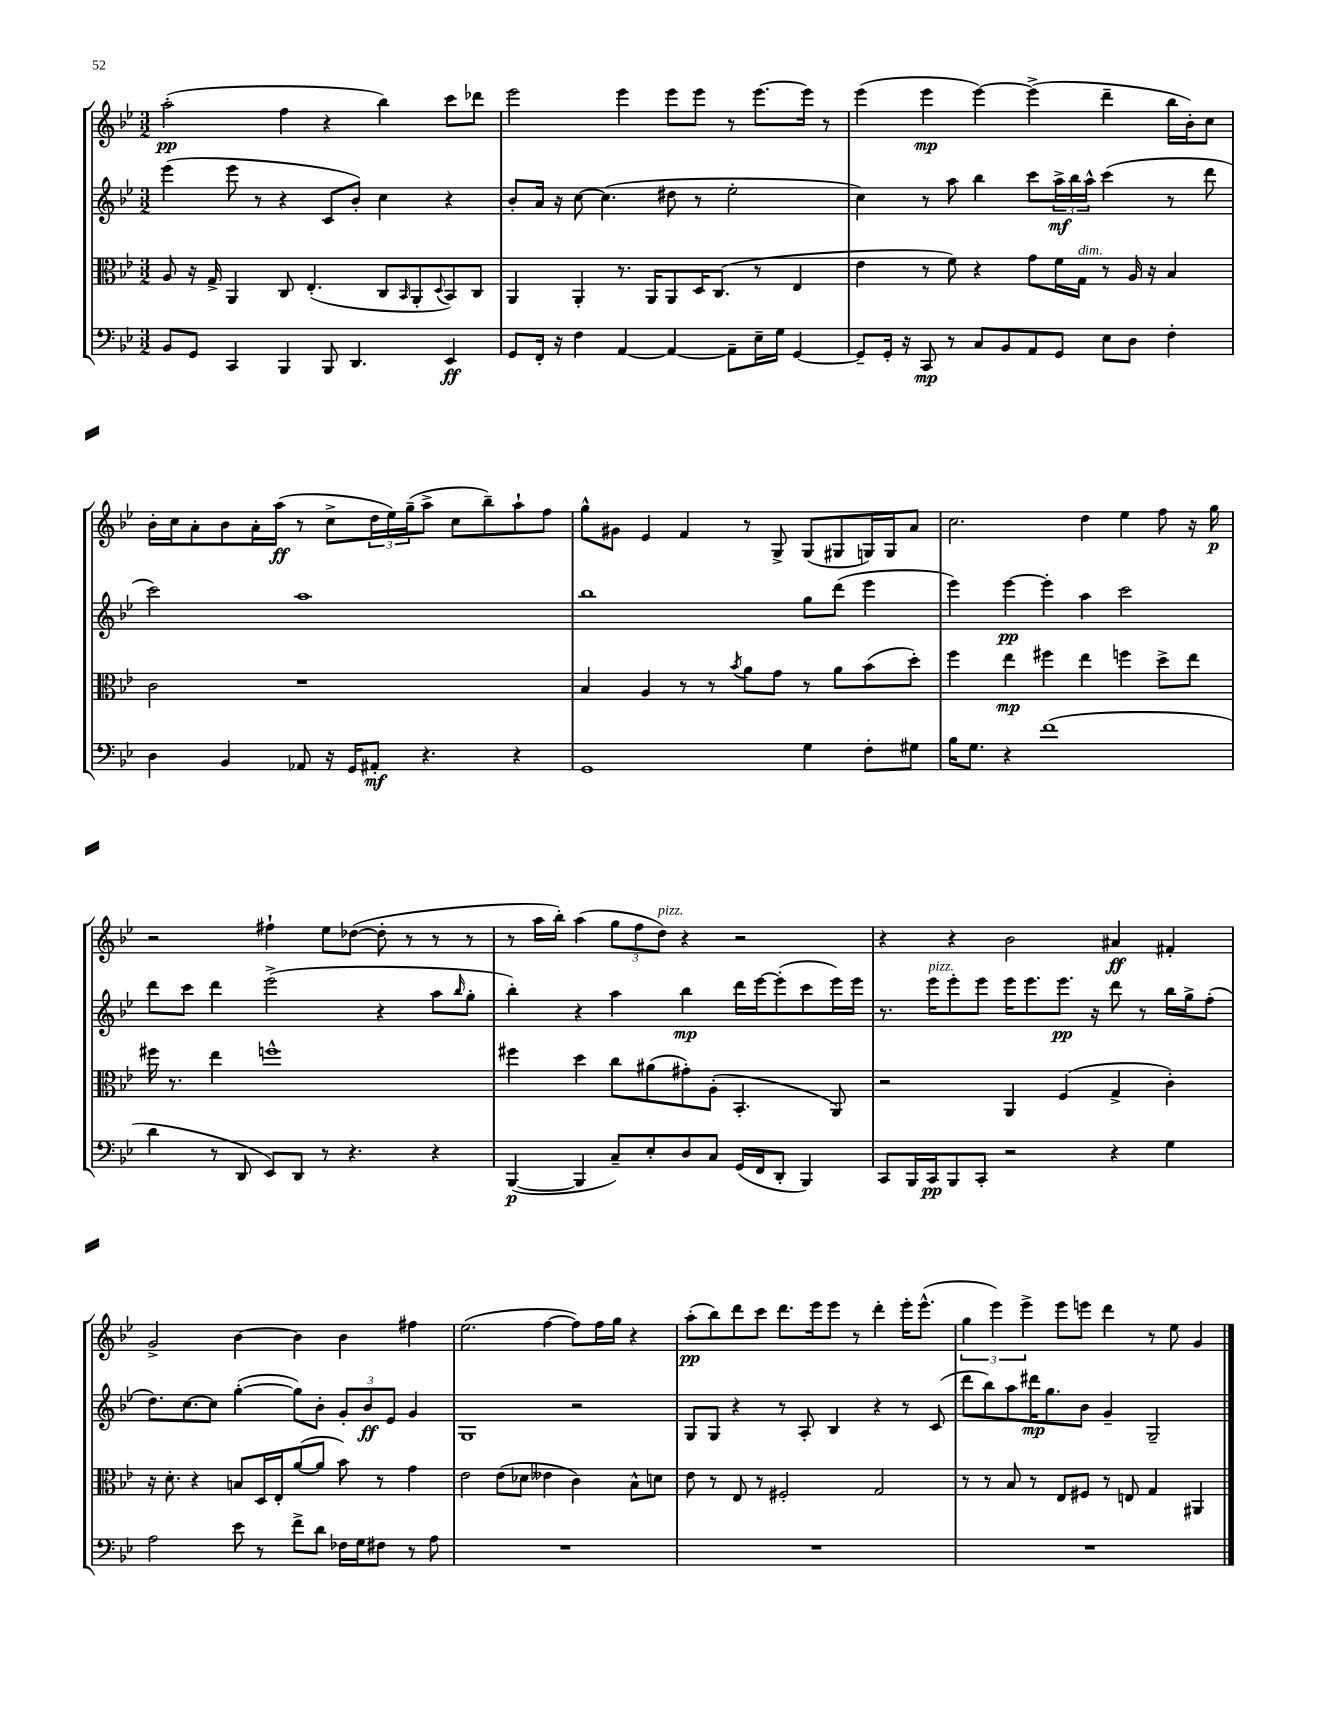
<<
\new StaffGroup <<
\new Staff = "s0" {
    \clef treble \key bes \major \numericTimeSignature \time 3/2
    a''2-.\pp( f''4 r4 bes''4) c'''8 des'''8 |
    ees'''2 ees'''4 ees'''8 ees'''8 r8 ees'''8.~ ees'''16 r8 |
    ees'''4( ees'''4\mp ees'''4~) ees'''4->( d'''4-- bes''16 bes'16-.) c''8 |
    bes'16-. c''16 a'8-. bes'8 a'16-. a''16\ff( r8 c''8-> \tuplet 3/2 { d''16 ees''16) g''16--( } a''8-> c''8 bes''8--) a''8-! f''8 |
    g''8-^ gis'8 ees'4 f'4 r8 g8-> g8( gis8 g16) g16 a'8 |
    c''2. d''4 ees''4 f''8 r16 g''16\p |
    r2 fis''4-! ees''8 des''8~( des''8-. r8 r8 r8 |
    r8 a''16 bes''16-.) a''4( \tuplet 3/2 { g''8 f''8 d''8^\markup { \italic "pizz." }) } r4 r2 |
    r4 r4 bes'2 ais'4\ff fis'4-. |
    g'2-> bes'4~ bes'4 bes'4 fis''4 |
    ees''2.( f''4~ f''8) f''16 g''16 r4 |
    a''8-.\pp( bes''8) d'''8 c'''8 d'''8. ees'''16 ees'''8 r8 d'''4-. ees'''16-. ees'''8.-^( |
    \tuplet 3/2 { g''4 ees'''4) ees'''4-> } ees'''8 e'''8 d'''4 r8 ees''8 g'4 \bar "|." |
}
\new Staff = "s1" {
    \clef treble \key bes \major \numericTimeSignature \time 3/2
    ees'''4( ees'''8 r8 r4 c'8 bes'8-.) c''4 r4 |
    bes'8-. a'16 r16 c''8~ c''4.( dis''8 r8 ees''2-. |
    c''4) r8 a''8 bes''4 c'''8 \tuplet 3/2 { a''16->\mf bes''16 a''16-^ } c'''4( r8 d'''8 |
    c'''2) a''1 |
    bes''1 g''8 d'''8( ees'''4 |
    ees'''4) ees'''4~\pp ees'''4-. a''4 c'''2 |
    d'''8 c'''8 d'''4 ees'''2->( r4 a''8 \grace { bes''16 } g''8-. |
    bes''4-.) r4 a''4 bes''4\mp d'''16 ees'''16~ ees'''8-.( c'''8 ees'''16) ees'''16 |
    r8. ees'''16^\markup { \italic "pizz." } ees'''8-. ees'''8 ees'''16 ees'''8. ees'''8.\pp r16 d'''8 r8 bes''16 g''16-> f''8-.( |
    d''8.) c''8.~ c''8 g''4~-.( g''8) bes'8-. \tuplet 3/2 { g'8-. bes'8\ff ees'8 } g'4 |
    g1 r2 |
    g8 g8 r4 r8 a8-. bes4 r4 r8 c'8( |
    d'''8 bes''8) a''8 dis'''16\mp g''8. bes'8 g'4-- g2-- \bar "|." |
}
\new Staff = "s2" {
    \clef alto \key bes \major \numericTimeSignature \time 3/2
    a8 r16 g16-> a,4 c8 ees4.-.( c8 \grace { bes,16 } a,8-. \appoggiatura { d8 } bes,8) c8 |
    a,4 a,4-. r8. a,16 a,8 d16 c8.( r8 ees4 |
    ees'4 r8 f'8) r4 g'8 f'16 g16^\markup { \italic "dim." } r8 a16 r16 bes4 |
    c'2 r1 |
    bes4 a4 r8 r8 \acciaccatura { bes'8 } a'8 g'8 r8 a'8 bes'8( d''8-.) |
    f''4 ees''4\mp fis''4 ees''4 f''4 d''8-> ees''8 |
    fis''16 r8. ees''4 f''1-^ |
    fis''4 d''4 c''8 ais'8( gis'8-.) a8-.( bes,4.-. a,8) |
    r2 a,4 f4( g4-> c'4-.) |
    r16 d'8.-. r4 b8 d16 ees16-. a'8~( a'8 bes'8) r8 g'4 |
    ees'2 ees'8( des'8 eeses'4 c'4) bes8-^ d'8 |
    ees'8 r8 ees8 r8 fis2-. g2 |
    r8 r8 bes8 r8 ees8 fis8 r8 e8 g4 ais,4 \bar "|." |
}
\new Staff = "s3" {
    \clef bass \key bes \major \numericTimeSignature \time 3/2
    bes,8 g,8 c,4 bes,,4 bes,,8 d,4. ees,4\ff |
    g,8 f,16-. r16 f4 a,4~ a,4~ a,8-- ees16-- g16 g,4~ |
    g,8-- g,16-. r16 c,8\mp r8 c8 bes,8 a,8 g,8 ees8 d8 f4-. |
    d4 bes,4 aes,8 r16 g,16 ais,8-.\mf r4. r4 |
    g,1 g4 f8-. gis8 |
    bes16 g8. r4 f'1( |
    d'4 r8 d,8 ees,8) d,8 r8 r4. r4 |
    bes,,4~\p( bes,,4 c8--) ees8-. d8 c8 g,16( f,16 d,8-. bes,,4) |
    c,8 bes,,16 c,16\pp bes,,8 c,8-. r2 r4 g4 |
    a2 ees'8 r8 f'8-> d'8 fes16 g16 fis8 r8 a8 |
    R1. |
    R1. |
    R1. \bar "|." |
}
>>
>>
\layout { \context { \Score \remove "Bar_number_engraver" } }
